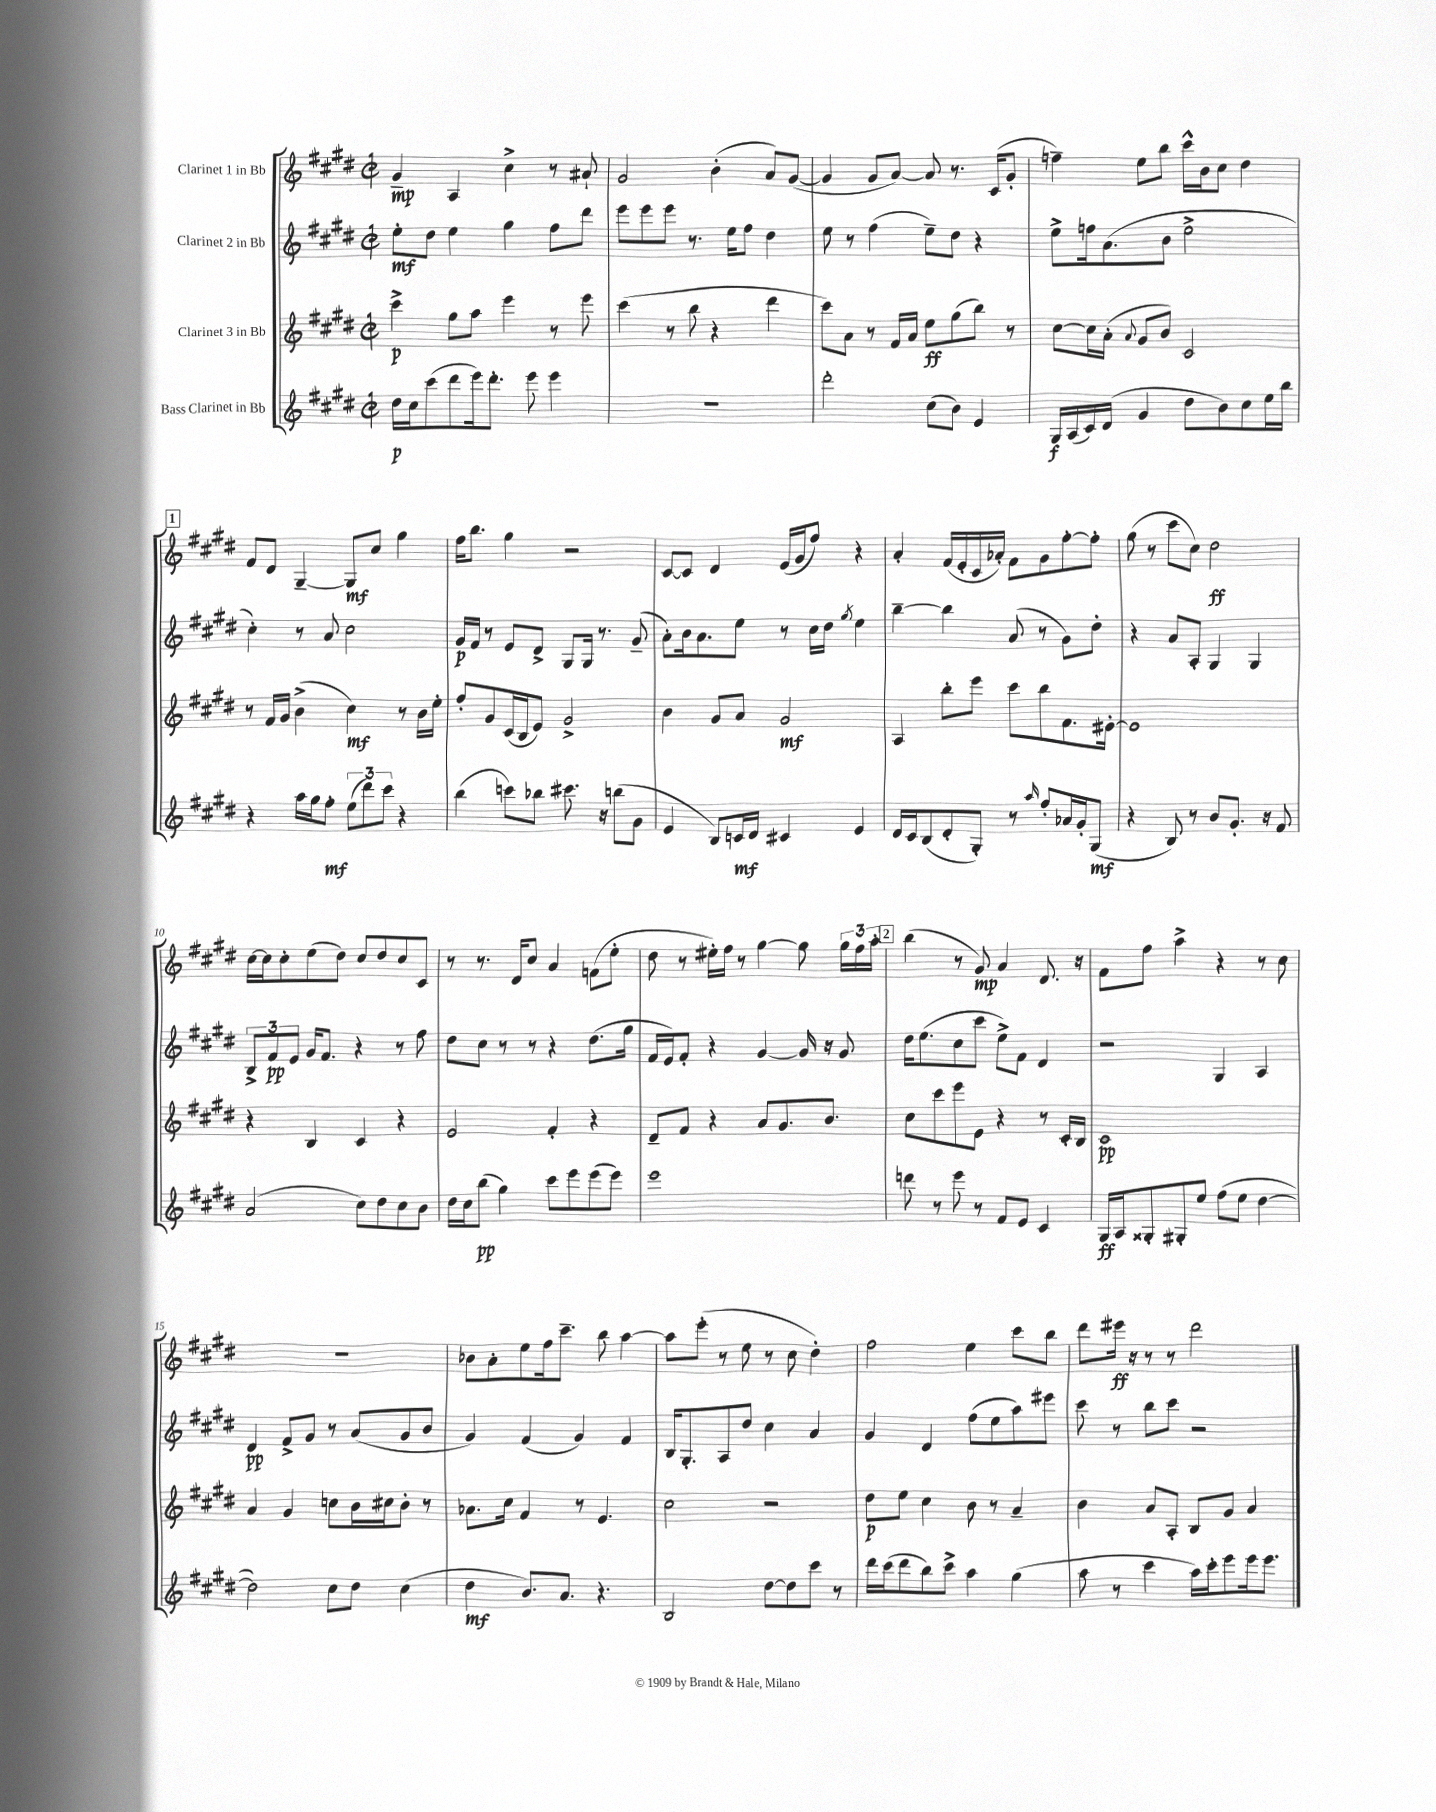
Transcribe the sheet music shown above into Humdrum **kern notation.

**kern	**kern	**kern	**kern
*staff4	*staff3	*staff2	*staff1
*clefG2	*clefG2	*clefG2	*clefG2
*k[f#c#g#d#]	*k[f#c#g#d#]	*k[f#c#g#d#]	*k[f#c#g#d#]
*M2/2	*M2/2	*M2/2	*M2/2
*met(c|)	*met(c|)	*met(c|)	*met(c|)
16dd#	4ccc#^	8ee'	4g#~
16cc#	.	.	.
(8ccc#	.	8dd#	.
8ddd#	8gg#	4ee	4A
16eee)	8aa	.	.
8.ddd#'	.	.	.
.	4eee	4gg#	4cc#^
8eee	.	.	.
4eee	8r	8ff#	8r
.	8eee	8ddd#	8a#`
=	=	=	=
1r	(4ccc#	8eee	2g#
.	.	8eee	.
.	8r	8eee	.
.	8bb	8.r	.
.	4r	.	(4b'
.	.	16ee	.
.	.	8ff#	.
.	4ddd#	4dd#	8a)
.	.	.	([8g#
=	=	=	=
2ddd#'	8ccc#)	8ee	4g#]
.	8a	8r	.
.	8r	(4ff#	8g#
.	16f#	.	[8a)
.	16a	.	.
(8cc#	8ee	8ee~)	8a]
8b)	(8gg#	8dd#	8.r
4e	8bb)	4r	.
.	.	.	(16c#
.	8r	.	8g#'
=	=	=	=
16G#	[8cc#	8ee^	4ff~)
(16A	.	.	.
16c#)	16cc#]	16ff	.
(16d#	(16a'	(8.a	.
.	8qqa	.	.
4g#	8g#	.	8ee
.	8b)	8b	8bb
8dd#	2c#	2ee^	16ccc#^^
.	.	.	16b
8b)	.	.	8cc#
8cc#	.	.	4dd#
16ee	.	.	.
16bb	.	.	.
=	=	=	=
4r	8r	4cc#')	8f#
.	16f#	.	8d#
.	16g#	.	.
16aa	(4b^	8r	[4G#~
16gg#	.	.	.
8ff#'	.	8a	.
(12ee	4cc#)	2cc#	8G#]
12ddd#)	.	.	.
.	.	.	8cc#
12ccc#	.	.	.
4r	8r	.	4gg#
.	16b	.	.
.	16ee'	.	.
=	=	=	=
(4bb	8ff#'	16g#	16ff#
.	.	16f#	8.bb
.	8g#	8r	.
8ccc)	(16c#	8e	4gg#
.	16B	.	.
8bb-	8e)	8d#^	.
8.ccc#	2g#^	8G#	2r
.	.	16G#	.
16r	.	8.r	.
(8bb	.	.	.
8g#	.	(8g#~	.
=	=	=	=
4e	4b	8a')	[8c#
.	.	16b	8c#]
.	.	8.a	.
8B)	8g#	.	4d#
16c	8a	8ee	.
16d#	.	.	.
4c#	2g#	8r	(16e
.	.	.	16g#
.	.	16cc#	8ff#)
.	.	16dd#	.
.	.	8qgg#	.
4e	.	4ee	4r
=	=	=	=
16d#	4A	[4bb~	4a'
16c#	.	.	.
(8B	.	.	.
8d#'	8bb'	4bb]	(16f#
.	.	.	16e'
8G#')	8eee	.	16c#
.	.	.	16a-')
8r	8ccc#	(8a	8f#
16qqaa	.	.	.
8ff#'	8bb	8r	8g#
16a-	8.f#	8g#)	[8ff#'
16g#'	.	.	.
(8G#	.	8dd#'	8ff#']
.	[16e#'	.	.
=	=	=	=
4r	1e#]	4r	(8gg#
.	.	.	8r
8B)	.	8a	8ccc#
8r	.	8A'	8cc#)
8b	.	4G#	2dd#
8.g#'	.	.	.
.	.	4G#	.
16r	.	.	.
8f#	.	.	.
=	=	=	=
(2a	4r	12B^	[16cc#
.	.	.	16cc#]
.	.	12f#	.
.	.	.	8cc#'
.	.	12e	.
.	4B	16g#	(8ee
.	.	8.f#	.
.	.	.	8dd#)
8cc#)	4c#	4r	8cc#
8dd#	.	.	8dd#
8cc#	4r	8r	8cc#
8b	.	8ff#	8c#
=	=	=	=
16dd#	2e	8dd#	8r
16cc#	.	.	.
(8bb	.	8cc#	8.r
4gg#)	.	8r	.
.	.	.	16d#
.	.	8r	8cc#
8ccc#	4f#'	4r	4a
8eee	.	.	.
(8eee	4r	(8.dd#	(8f
8eee)	.	.	8ee'
.	.	16gg#	.
=	=	=	=
1eee	8d#~	16f#	8dd#
.	.	16e)	.
.	8f#	8f#'	8r
.	4r	4r	16ee#')
.	.	.	16ff#
.	.	.	8r
.	8a	[4g#	[4gg#
.	8.g#	.	.
.	.	16g#]	8gg#]
.	8.b	16r	.
.	.	8g#	24gg#
.	.	.	24ff#
.	.	.	24aa'
=	=	=	=
8ddd	8cc#	16dd#	(4bb
.	.	(8.ee	.
8r	8ccc#	.	.
8eee	8eee	8cc#	8r
8r	8e	8ccc#	8g#)
8f#	4r	8ee^)	4a
8e	.	8f#	.
4c#	8r	4d#	8.d#
.	16c#'	.	.
.	16B	.	16r
=	=	=	=
16G#	1c#	2r	8f#
16A	.	.	.
8G##'	.	.	8ff#
8G#'	.	.	4aa^
8ee	.	.	.
(8ff#	.	4G#	4r
8ee	.	.	.
[4dd#	.	4A	8r
.	.	.	8cc#
=	=	=	=
2dd#])	4a	4d#	1r
.	4g#	8f#^	.
.	.	8g#	.
8cc#	8cc	8r	.
8dd#	16b	(8a	.
.	16cc#	.	.
(4cc#	8b'	8g#	.
.	8r	8b	.
=	=	=	=
4dd#	8.a-	4g#)	8b-
.	.	.	8a'
.	16cc#	.	.
8.b)	4f#	(4f#	8ee
.	.	.	16ff#
8.a	.	.	8.ccc#~
.	8r	4g#)	.
4.r	4.e	.	8bb
.	.	4f#	[4aa
=	=	=	=
2B	2cc#	16B	8aa]
.	.	8.G#'	.
.	.	.	(8eee'
.	.	8A	8r
.	.	8dd#	8ee
[8dd#	2r	4cc#	8r
8dd#]	.	.	8cc#
8ccc#	.	4a	4dd#')
8r	.	.	.
=	=	=	=
16ddd#	8dd#	4g#	2ff#
(16ccc#	.	.	.
8ddd#	8ee	.	.
8bb)	4cc#	4d#	.
8ccc#^	.	.	.
4aa	8b	(8ff#	4ee
.	8r	8ee	.
(4gg#	4a~	8aa)	8ccc#
.	.	8eee#	8bb
=	=	=	=
8aa	4b	8ccc#	8ddd#
8r	.	8r	16eee#
.	.	.	16r
4ccc#	8a	8bb	8r
.	8A'	8ccc#	8r
16aa)	8B	2r	2ddd#
16ccc#'	.	.	.
8eee	8g#	.	.
16eee	4a	.	.
8.eee	.	.	.
==	==	==	==
*-	*-	*-	*-
